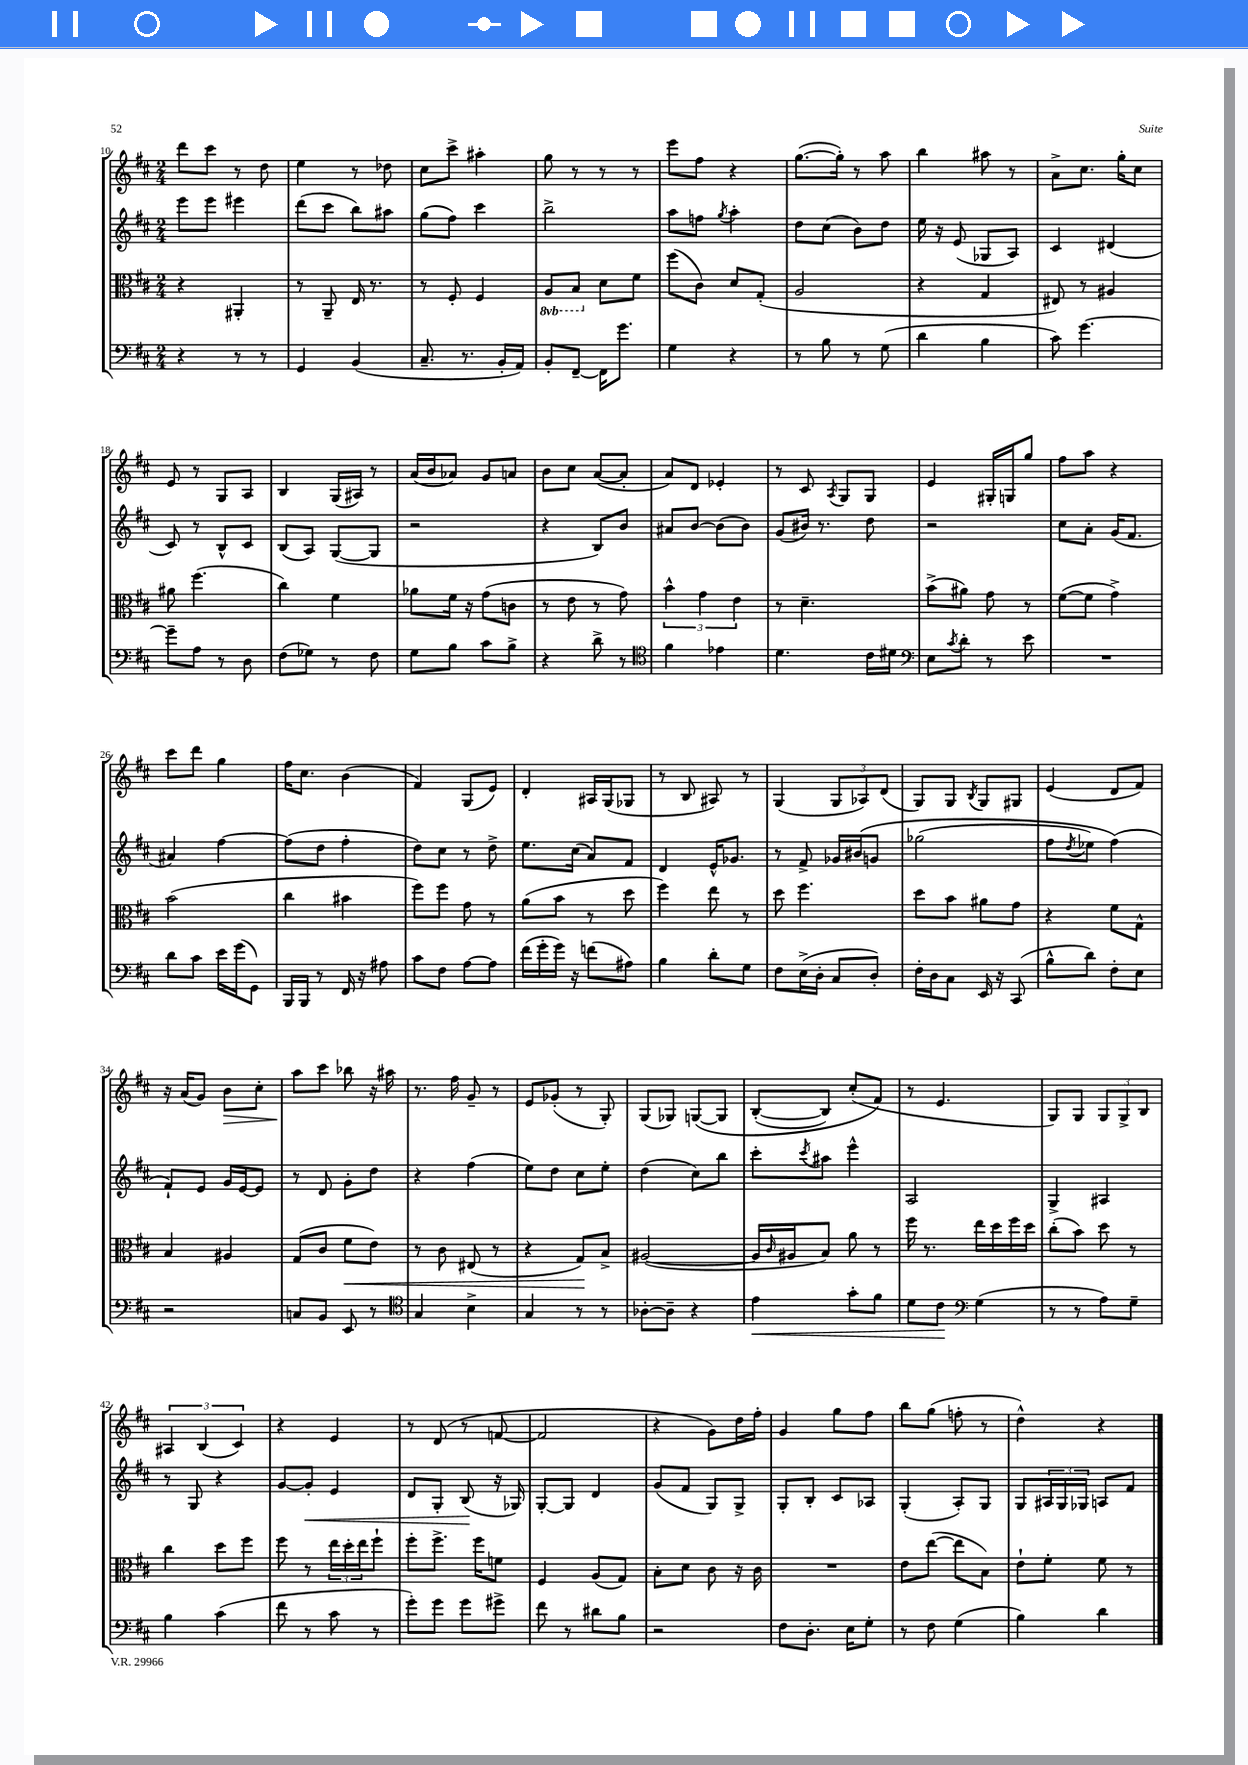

**kern	**kern	**kern	**kern
*staff4	*staff3	*staff2	*staff1
*clefF4	*clefC3	*clefG2	*clefG2
*k[f#c#]	*k[f#c#]	*k[f#c#]	*k[f#c#]
*M2/4	*M2/4	*M2/4	*M2/4
4r	4r	8eee	8ddd
.	.	8eee	8ccc#
8r	4AA#'	4eee#	8r
8r	.	.	8dd
=	=	=	=
4GG	8r	(8ddd	4ee
.	8AA~	8ccc#	.
(4BB	16E	8bb)	8r
.	8.r	.	.
.	.	8aa#	8dd-
=	=	=	=
8.C#~	8r	(8gg	8cc#
.	8F#'	8ff#)	8ccc#^
8.r	.	.	.
.	4F#	4ccc#	4aa#'
16BB'	.	.	.
16AA)	.	.	.
=	=	=	=
8BB'	8AA	2bb^	8gg
[8FF#~	8BB	.	8r
16FF#]	8d	.	8r
8.g	.	.	.
.	8f#	.	8r
=	=	=	=
4G	(8ff#	8aa	8eee
.	8c#)	8ff	8ff#
.	.	8qgg	.
4r	8d	4aa'	4r
.	(8G'	.	.
=	=	=	=
8r	2A	8dd	([8.gg
8B	.	(8cc#	.
.	.	.	16gg'])
8r	.	8b)	8r
(8G	.	8dd	8aa
=	=	=	=
4d	4r	16ee	4bb
.	.	16r	.
.	.	(8e	.
4B	4G	8G-	8aa#
.	.	8A)	8r
=	=	=	=
8c#)	8E#)	4c#	8a^
[4.g	8r	.	8.cc#
.	4A#	(4d#	.
.	.	.	16gg'
.	.	.	8cc#
=	=	=	=
8g~]	8a#	8c#)	8e
8A	(4.ff#	8r	8r
8r	.	8B^^	8G
8D	.	8c#	8A
=	=	=	=
(8F#	4cc#)	(8B	4B
8G-)	.	8A)	.
8r	4f#	([8G	(16G
.	.	.	16A#)
8F#	.	8G]	8r
=	=	=	=
8G	8a-	2r	(16a
.	.	.	16b
8B	16f#	.	8a-)
.	16r	.	.
8c#	(8g	.	8g
8B^	8c	.	8a
=	=	=	=
4r	8r	4r	8b
.	8e	.	8cc#
8d^	8r	8B)	([8a
8r	8g)	8b	8a']
=	=	=	=
*clefC4	*	*	*
4f#	6b^^	8a#	8a)
.	.	[8b	8d
.	6g	.	.
4e-	.	(8b]	4e-'
.	6e	.	.
.	.	8b)	.
=	=	=	=
4.d	8r	(8g	8r
.	4.d~	16b#)	8c#
.	.	8.r	.
.	.	.	8qA
.	.	.	8G
16c#	.	8dd	8G
16d#	.	.	.
=	=	=	=
*clefF4	*	*	*
8E	(8b^	2r	4e
8qc#	.	.	.
8d'	8a#)	.	.
8r	8g	.	16G#'
.	.	.	16G
8e	8r	.	8gg
=	=	=	=
2r	([8f#	8cc#	8ff#
.	8f#]	8a'	8aa
.	4g^)	(16g	4r
.	.	8.f#	.
=	=	=	=
8d	(2b	4a#)	8ccc#
8c#	.	.	8ddd
16e	.	[4ff#	4gg
(16g	.	.	.
8GG)	.	.	.
=	=	=	=
16BBB	4cc#	(8ff#]	16ff#
16BBB	.	.	8.cc#
8r	.	8dd	.
16FF#	4b#	4ff#'	(4b
16r	.	.	.
8A#	.	.	.
=	=	=	=
8c#	8ff#)	8dd)	4f#)
8F#	8ff#	8cc#	.
[8A	8g	8r	(8G
8A]	8r	8dd^	8e)
=	=	=	=
(16f#	(8a	8.ee	4d'
16g'	.	.	.
16g)	8b	.	.
16r	.	(16cc#	.
(8f	8r	8a)	16A#
.	.	.	(16G
8A#)	8dd	8f#	8G-
=	=	=	=
4B	4ff#)	4d	8r
.	.	.	8B
8d'	8ee	16e^^	8A#)
.	.	8.g-	.
8G	8r	.	8r
=	=	=	=
8F#	8dd	8r	(4G
(16E^	4.ff#	8f#^	.
16D'	.	.	.
8C#	.	16g-	12G
.	.	&(16b#	.
.	.	.	12A-)
8D')	.	8g	.
.	.	.	(12d
=	=	=	=
16F#'	8dd	(2gg-	8G)
16D	.	.	.
8C#	8b	.	8G
.	.	.	8qB
16EE	8a#	.	8G
16r	.	.	.
(8CC#	8g	.	8G#
=	=	=	=
8B^^	4r	8ff#	(4e
.	.	8qdd	.
8d)	.	8ee-)	.
8F#'	8f#	(4ff#&)	8d
8E	8G^^	.	8f#)
=	=	=	=
2r	4B	8f#`)	16r
.	.	.	(16a
.	.	8e	8g)
.	4A#	16g	8b
.	.	[16e	.
.	.	8e]	8cc#'
=	=	=	=
8C	(8G	8r	8aa
8BB	8c#	8d	8ccc#
8EE	8f#	8g'	8bb-
8r	8e)	8dd	16r
.	.	.	16aa#
=	=	=	=
*clefC4	*	*	*
4G	8r	4r	8.r
.	8c#	.	.
.	.	.	16ff#
4B^	(8E#	(4ff#	8g~
.	8r	.	8r
=	=	=	=
4G	4r	8ee)	8e
.	.	8dd	(8g-'
8r	8G)	8cc#	8r
8r	8B^	8ee'	8G')
=	=	=	=
[8A-'	([2A#	(4dd	(8G
8A-~]	.	.	8G-)
4r	.	8cc#)	&([8G
.	.	8bb	8G]
=	=	=	=
4e	16A#]	8ccc#'	([8B'
.	16qqc#	.	.
.	16A#	.	.
.	.	8qccc#	.
.	8B)	8aa#	8B])
8g'	8a	4eee^^	(8cc#'
8f#	8r	.	8f#&)
=	=	=	=
8d	16ff#	2A	8r
.	8.r	.	.
8c#	.	.	4.e
*clefF4	*	*	*
(4G	16ee	.	.
.	16dd	.	.
.	16ff#	.	.
.	16dd	.	.
=	=	=	=
8r	(8cc#'	4G^	8G)
8r	8b)	.	8G
8A)	8dd	4A#	12G
.	.	.	12G^
8G~	8r	.	.
.	.	.	12B
=	=	=	=
4B	4cc#	8r	6A#
.	.	8G	.
.	.	.	(6B
(4c#	8dd	4r	.
.	.	.	6c#)
.	8ff#	.	.
=	=	=	=
8f#	8ff#	[8g	4r
8r	8r	8g']	.
8c#	24ee	4e	4e
.	24dd'	.	.
.	24ee	.	.
8r	8ff#`	.	.
=	=	=	=
8g')	8ff#'	8d	8r
8g	8.ff#^	8G'	(8d
8g	.	(8B	8r
.	16ff#	.	.
8g#^	8f	16r	[8f
.	.	16G-)	.
=	=	=	=
8f#	4F#	[8G'	2f]
8r	.	8G]	.
8d#	(8A	4d	.
8B	8G)	.	.
=	=	=	=
2r	8B'	(8g	4r
.	8d	8f#	.
.	8c#	8G)	8g)
.	16r	8G^	16dd
.	16c#	.	16ff#'
=	=	=	=
8F#	2r	8G'	4g
8.D'	.	8B'	.
.	.	8c#	8gg
16E	.	.	.
8G'	.	8A-	8ff#
=	=	=	=
8r	8e	(4G'	8bb
8F#	([8ee	.	(8gg
(4G	8ee]	8A')	8ff'
.	8B)	8G	8r
=	=	=	=
4B)	8e`	8G	4dd^^)
.	8f#'	24A#	.
.	.	24G	.
.	.	24G-	.
4d	8f#	8A	4r
.	8r	8f#	.
==	==	==	==
*-	*-	*-	*-
